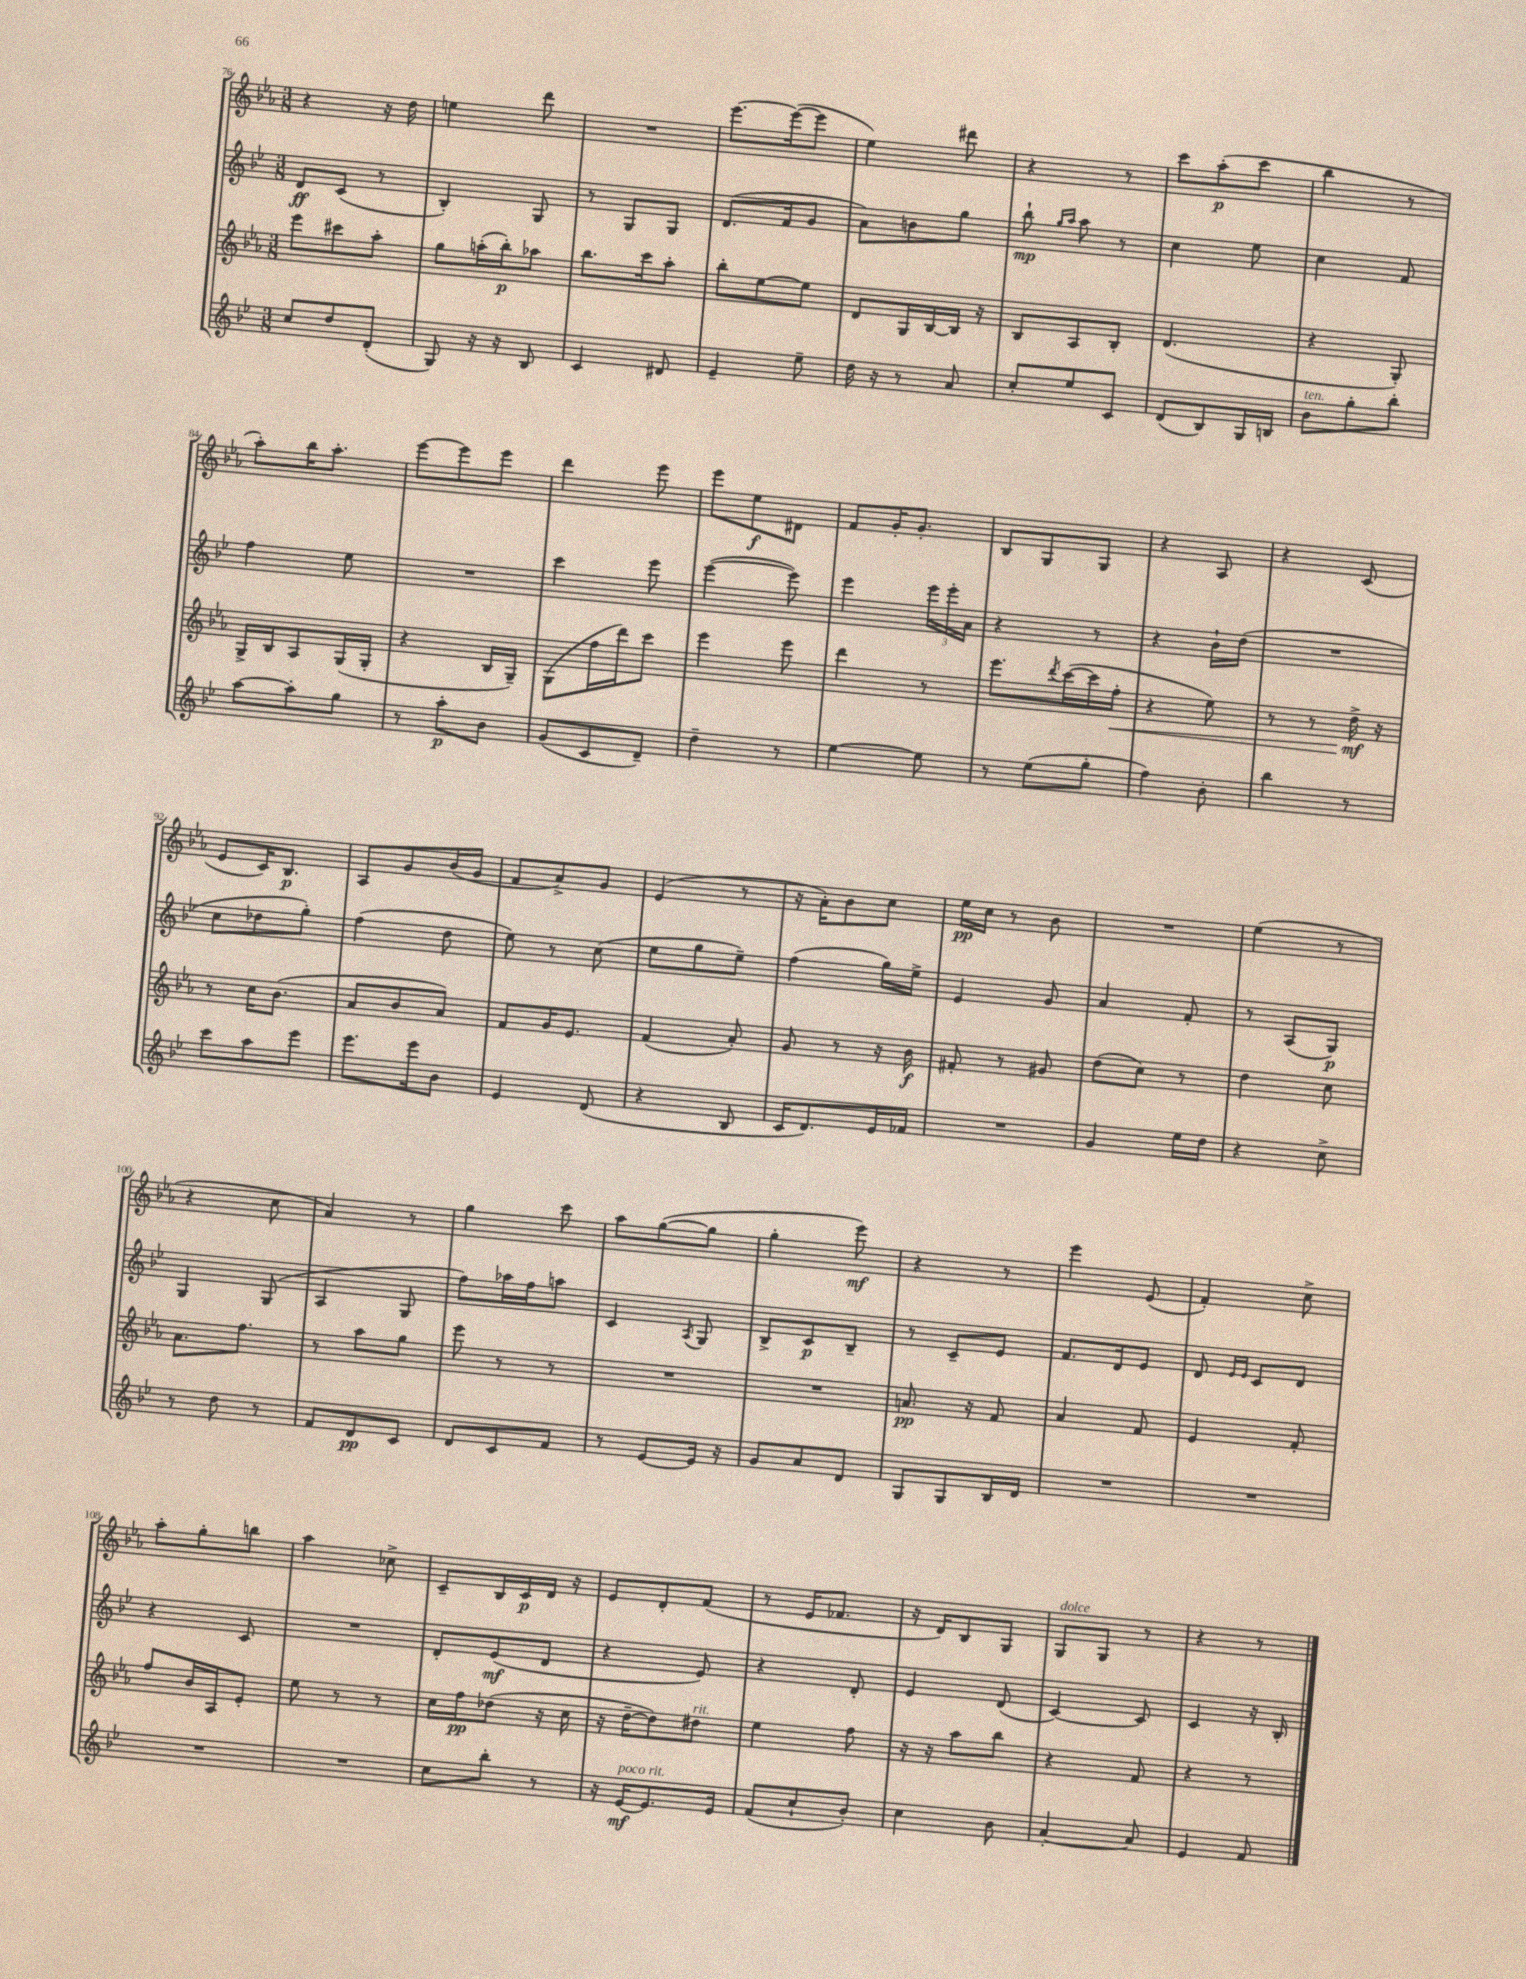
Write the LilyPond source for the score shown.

<<
\new StaffGroup <<
\new Staff = "s0" {
    \clef treble \key ees \major \numericTimeSignature \time 3/8
    r4 r16 d''16 |
    e''4 d'''8 |
    R4. |
    ees'''8.~ ees'''16~( ees'''8 |
    ees''4) dis'''8 |
    r4 r8 |
    c'''8 aes''8-.\p( c'''8 |
    bes''4 r8 |
    aes''8-.) bes''16 aes''8.-. |
    ees'''8~ ees'''8 ees'''8 |
    d'''4 ees'''8 |
    ees'''8 ees''8\f dis'8 |
    f'8 g'16-. g'8.-. |
    bes8 g8 g8 |
    r4 aes8 |
    r4 c'8( |
    ees'8 c'16) bes8.\p |
    aes8 g'8 bes'16( g'16 |
    f'8 aes'8->) g'8 |
    ees'4( r8 |
    r16 aes'16-.) bes'8 c''8 |
    ees''16\pp c''16 r8 bes'8 |
    R4. |
    ees''4( r8 |
    r4 c''8 |
    aes'4) r8 |
    g''4 c'''8 |
    aes''8 g''8~( g''8 |
    g''4-. ees'''8\mf) |
    r4 r8 |
    ees'''4 ees'8( |
    f'4-.) c''8-> |
    aes''8-. g''8-. b''8 |
    aes''4 ces''8-> |
    c'8-- bes16 c'16\p d'16 r16 |
    ees'8 d'8-. f'8( |
    r8 ees'16 fes'8. |
    r16 d'16) bes8 g8 |
    g8^\markup { \italic "dolce" } g8 r8 |
    r4 r8 \bar "|." |
}
\new Staff = "s1" {
    \clef treble \key bes \major \numericTimeSignature \time 3/8
    d'8\ff c'8( r8 |
    bes4-.) g8 |
    r8 g8 g8 |
    d'8.( f'16 g'8 |
    a'8) b'8 g''8 |
    bes''8-!\mp \grace { g''16 a''16 } a''8 r8 |
    c''4 ees''8 |
    c''4 f'8 |
    f''4 ees''8 |
    R4. |
    c'''4 ees'''8 |
    ees'''4~( ees'''8) |
    ees'''4 \tuplet 3/2 { ees'''16 ees'''16-. a'16 } |
    r4 r8 |
    r4 bes'16-! d''16( |
    R4. |
    c''8 des''8 g''8-.) |
    f''4( d''8 |
    ees''8) r8 c''8( |
    ees''8 g''8 ees''8--) |
    f''4( g''16) ees''16-> |
    ees'4 g'8 |
    a'4 f'8-. |
    r8 a8( g8\p) |
    g4 g8( |
    a4 g8 |
    f''8) aes''16 f''16 a''8 |
    c'4 \acciaccatura { a8 } g8 |
    bes8-> c'8\p bes8-- |
    r8 c'8-- ees'8 |
    f'8. d'16 ees'8 |
    d'8 \grace { ees'16 ees'16 } c'8 d'8 |
    r4 c'8 |
    R4. |
    d'8-. ees'8\mf( d'8 |
    r4 ees'8) |
    r4 d'8-. |
    ees'4 d'8( |
    c'4~) c'8 |
    c'4 r16 bes16-. \bar "|." |
}
\new Staff = "s2" {
    \clef treble \key ees \major \numericTimeSignature \time 3/8
    ees'''8 cis'''8 aes''8-. |
    g''8 a''16-.( bes''16-.\p) aes''8 |
    bes''8. c'''16 aes''8-. |
    bes''8-. ees''8~ ees''8 |
    d'8 g16 bes16~ bes16 r16 |
    bes8 aes8 bes8-. |
    d'4.( |
    r4 g8-.) |
    g16-> bes16 aes8 g16( g16-. |
    r4 bes16 g16--) |
    g8( f''16 d'''16) c'''8 |
    ees'''4 ees'''8 |
    d'''4 r8 |
    ees'''8. \acciaccatura { d'''8 } c'''16~( c'''16 f''16-.\< |
    r4 ees''8) |
    r8 r8 d''16->\mf\! r16 |
    r8 c''16 bes'8.( |
    aes'8 bes'8 aes'8) |
    f'8 g'16 ees'8. |
    f'4( aes'8-.) |
    g'8 r8 r16 bes'16\f |
    fis'8-. r8 gis'8 |
    d''8( c''8) r8 |
    d''4 c''8 |
    aes'8. f''8. |
    r8 aes''8 g''8 |
    ees'''8 r8 r8 |
    R4. |
    R4. |
    a'8.\pp r16 f'8 |
    aes'4 f'8 |
    ees'4 f'8-. |
    f''8 bes'16 aes16 ees'8-. |
    ees''8 r8 r8 |
    c''16 f''16\pp des''8( r16 c''16 |
    r16 d''16~-- d''8) dis''8^\markup { \italic "rit." } |
    ees''4 f''8 |
    r16 r16 aes''8 bes''8 |
    r4 f'8 |
    r4 r8 \bar "|." |
}
\new Staff = "s3" {
    \clef treble \key bes \major \numericTimeSignature \time 3/8
    c''8 d''8 d'8-.( |
    g8) r16 r16 bes8 |
    c'4 dis'8 |
    ees'4-- ees''8-- |
    d''16 r16 r8 a'8 |
    c''8-. ees''8 c'8 |
    d'8( bes8) g16 b16 |
    bes'8^\markup { \italic "ten." } g''8-. bes''8-. |
    a''8~ a''8-. g''8 |
    r8 a''8-.\p bes'8 |
    g'8( c'8 d'8--) |
    d''4-- r8 |
    ees''4~ ees''8 |
    r8 ees''8( g''8-. |
    f''4) bes'8-. |
    bes''4 r8 |
    c'''8 a''8 ees'''8 |
    ees'''8. ees'''16 bes'8 |
    ees'4 d'8( |
    r4 bes8 |
    c'16 d'8.) ees'16 fes'16 |
    R4. |
    g'4 ees''16 d''16 |
    r4 c''8-> |
    r8 d''8 r8 |
    f'8 d'8\pp c'8 |
    d'8 c'8 f'8 |
    r8 ees'8~ ees'16 r16 |
    g'8 a'8 d'8 |
    g8 g8 bes16 d'16 |
    R4. |
    R4. |
    R4. |
    R4. |
    c''8 bes''8-. r8 |
    r16 ees'16~\mf^\markup { \italic "poco rit." } ees'8. ees'16 |
    f'8( c''8-! bes'8-.) |
    c''4 bes'8 |
    a'4~-. a'8 |
    ees'4 f'8 \bar "|." |
}
>>
>>
\layout { \context { \Score currentBarNumber = #76 } }
